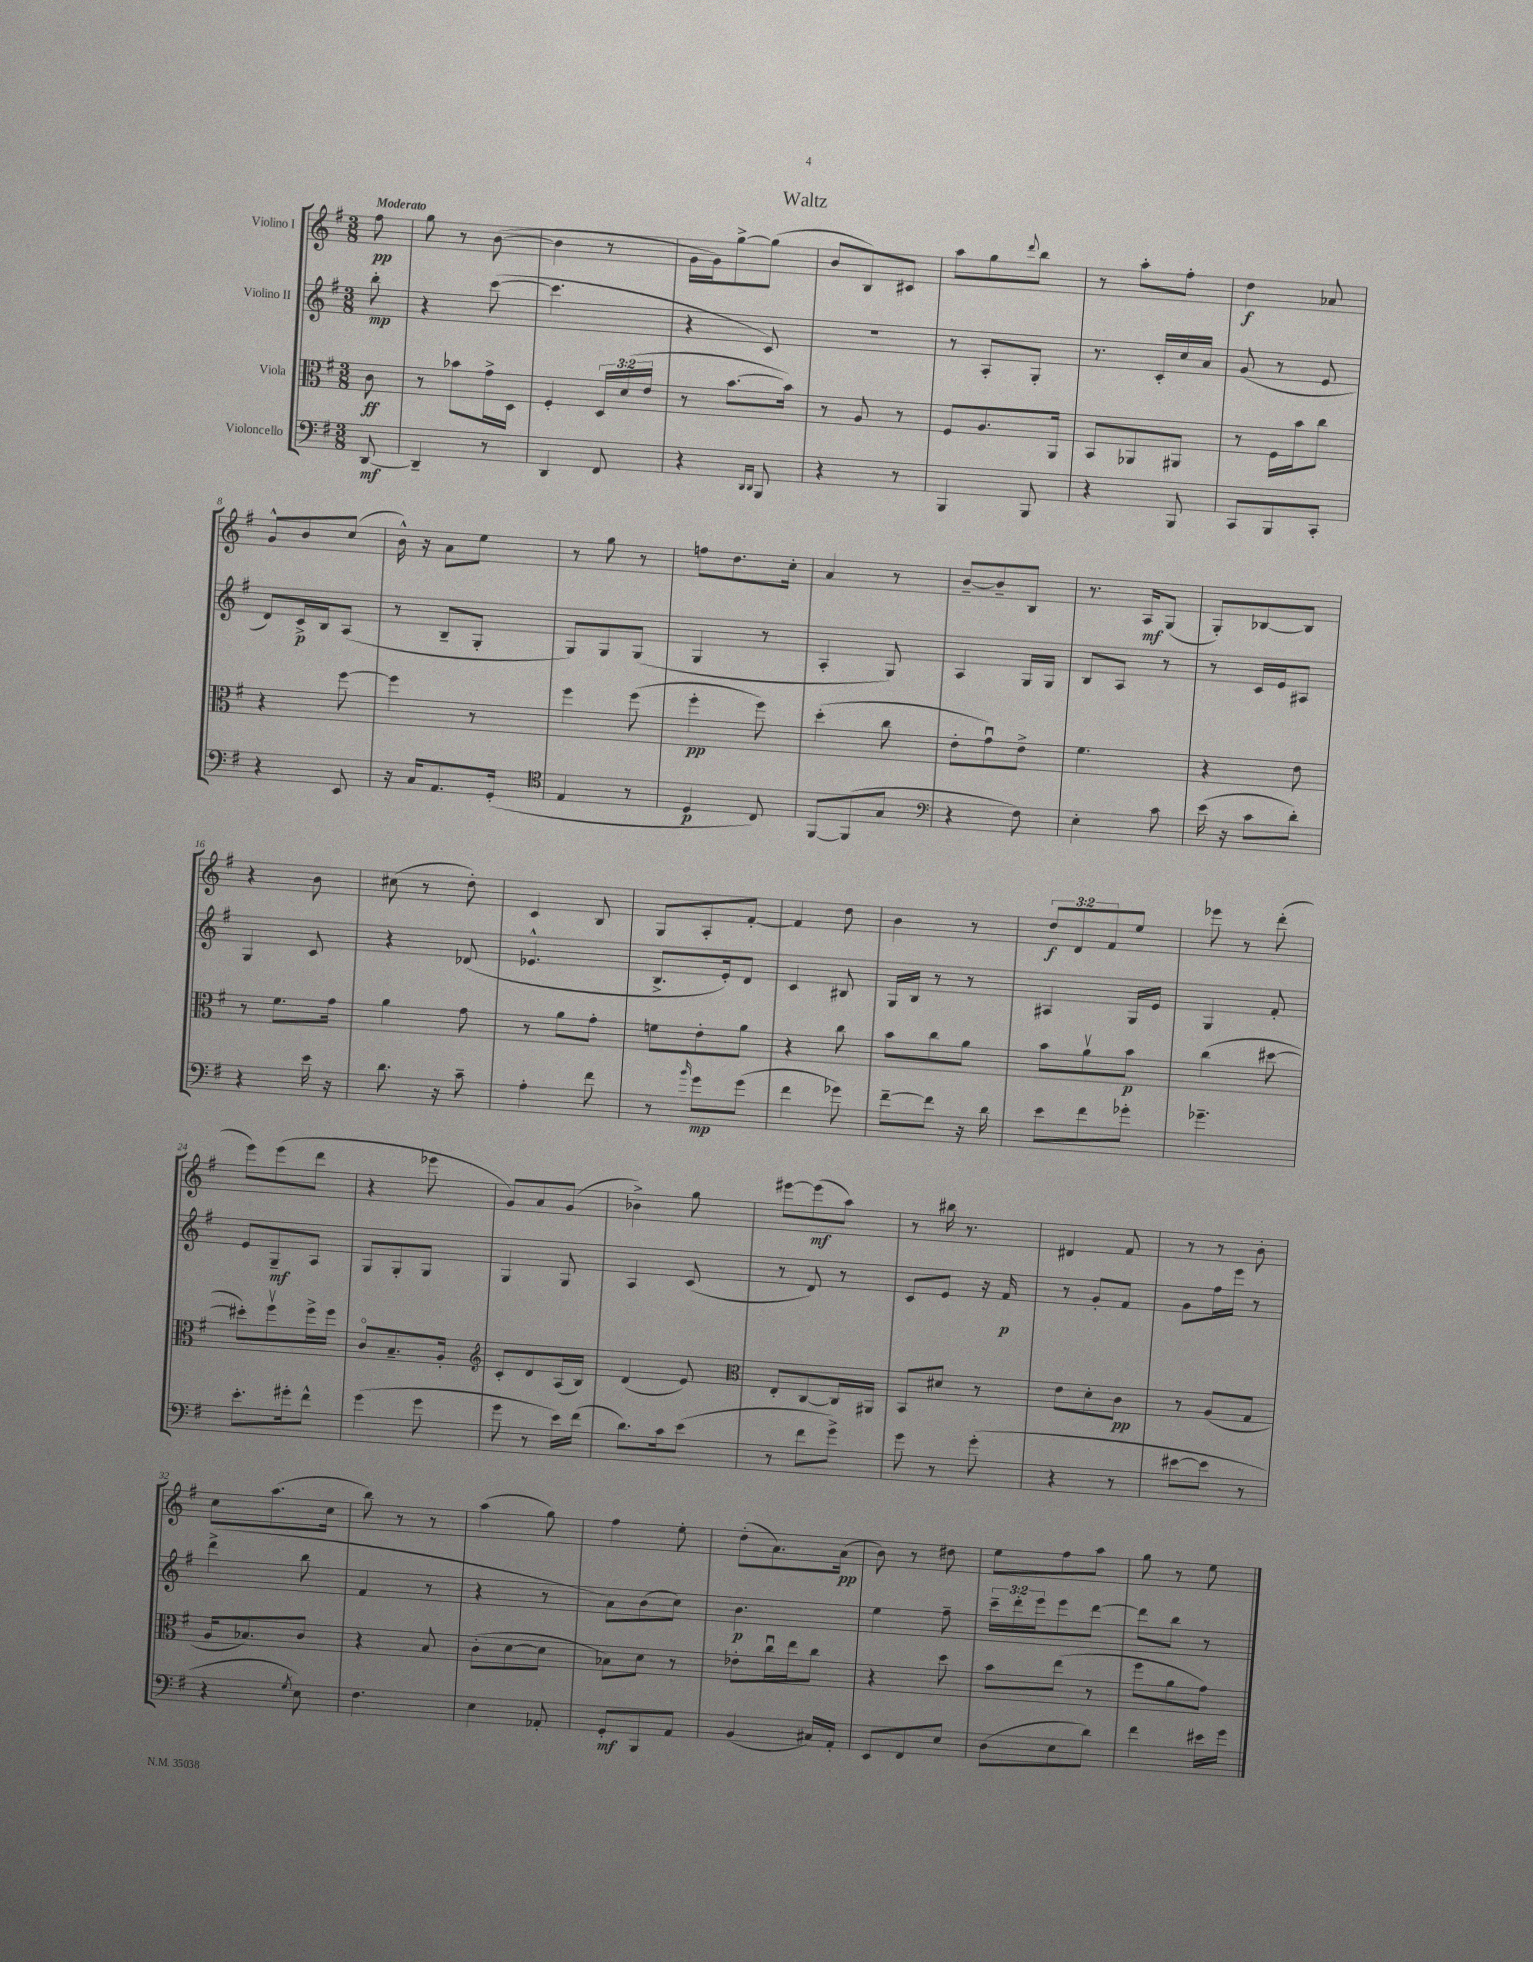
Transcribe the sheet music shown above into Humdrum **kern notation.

**kern	**kern	**kern	**kern
*staff4	*staff3	*staff2	*staff1
*clefF4	*clefC3	*clefG2	*clefG2
*k[f#]	*k[f#]	*k[f#]	*k[f#]
*M3/8	*M3/8	*M3/8	*M3/8
[8DD/	8c\	8bb'\	8ff#\
=	=	=	=
4DD~/]	8r	4r	8gg\
.	8b-\L	.	8r
8r	16g^\L	([8ccc\	([8b\
.	16D\JJ	.	.
=	=	=	=
4DD/	4F#'/	4.ccc\]	4b\]
8FF#/	24D/LL	.	8r
.	(24d/	.	.
.	24e/JJ	.	.
=	=	=	=
4r	8r	4r	16g\LL
.	.	.	16g\J)
.	[8.b\L	.	[8gg^\
16qqDD/LL	.	.	.
16qqDD/JJ	.	.	.
8BBB/	.	8c/)	(8gg\]J
.	16b\]Jk)	.	.
=	=	=	=
4r	8r	4.r	8b/L
.	8A/	.	8B/)
8r	8r	.	8c#/J
=	=	=	=
4BBB/	8F#/L	8r	8aa\L
.	8.A/	8A'/L	8gg\
.	.	.	8qqddd/
8BBB/	.	8G'/J	8bb\J
.	16AA/Jk	.	.
=	=	=	=
4r	8BB/L	8.r	8r
.	8AA-/	.	8aa'\L
.	.	16c'/LL	.
8BBB/	8AA#/J	16cc/	8ff#'\J
.	.	16a/JJ	.
=	=	=	=
8CC/L	8r	(8g/	4dd\
8BBB/	16F#\LL	8r	.
.	16b\J	.	.
8CC'/J	8cc\J	8e/	8a-/
=	=	=	=
4r	4r	8d/L)	8g^^/L
.	.	16c^/L	8b/
.	.	16B/J	.
8EE/	[8ff#\	(8A/J	(8cc/J
=	=	=	=
16r	4ff#\]	8r	16b^^\)
16C/LK	.	.	16r
8.AA/	.	8B~/L	8a\L
.	8r	8G'/J	8ee\J
(16GG'/Jk	.	.	.
=	=	=	=
*clefC4	*	*	*
4E/	4ff#\	8G/L)	8r
.	.	8G/	8gg\
8r	(8ff#\	(8G/J	8r
=	=	=	=
4D/	4ff#'\	4G/	8ff\L
.	.	.	8.dd\
8C/)	8ff#\)	8r	.
.	.	.	16cc'\Jk
=	=	=	=
[8FF#/L	(4dd'\	4A'/	4a/
(8FF#/]	.	.	.
8G/J	8cc\	8G/)	8r
=	=	=	=
*clefF4	*	*	*
4r	8e'\L	4A/	[8b~/L
.	8gu\)	.	8b~/]
8F#\)	8e^\J	16G/LL	8B/J
.	.	16G/JJ	.
=	=	=	=
4E'\	4.f#\	8B/L	8.r
.	.	8A/J	.
.	.	.	16A/LK
8c\	.	8r	(8G/J
=	=	=	=
(16e\	4r	8r	8G'/L)
16r	.	.	.
8c\L	.	16c/LL	[8B-/
.	.	16e/J	.
8d'\J)	8e\	8A#/J	8B-/]J
=	=	=	=
4r	8r	4G/	4r
.	8.f#\L	.	.
16e\	.	8c/	8b\
16r	16g\Jk	.	.
=	=	=	=
8.d\	4a\	4r	(8cc#\
.	.	.	8r
16r	.	.	.
8c~\	8g\	(8d-/	8dd'\)
=	=	=	=
4A'\	8r	4.e-^^/	4c/
.	8a\L	.	.
8f#\	8g'\J	.	8B/
=	=	=	=
8r	8f\L	8.B^/L	8G/L
16qqb/	.	.	.
8g\L	8e'\	.	8A'/
.	.	16e'/k)	.
(8g\J	8a\J	8d/J	[8f#'/J
=	=	=	=
4f#\	4r	4c/	4f#/]
8g-\)	8cc\	8B#/	8dd\
=	=	=	=
[8f#~\L	8b\L	16G/LL	4b\
.	.	16B/JJ	.
8f#\]J	8cc\	8r	.
16r	8a\J	8r	8r
16d\	.	.	.
=	=	=	=
8e\L	8b\L	4A#/	12dd/L
.	.	.	12d/
8f#\	8av\	.	.
.	.	.	12f#/
8g-'\J	8b\J	16G/LL	8ee/J
.	.	16e/JJ	.
=	=	=	=
4.g-~\	(4cc\	4G/	8eee-\
.	.	.	8r
.	[8dd#\	8f#'/	(8ddd'\
=	=	=	=
8.e'\L	8dd#'\]L)	8e/L	8eee\L)
.	8ff#v\	8G~/	(8eee\
16g#'\k	.	.	.
8f#^^\J	16ff#^\L	8A/J	8ddd\J
.	16ff#\JJ	.	.
=	=	=	=
(4g\	8co/L	8G/L	4r
.	8.B~/	8G'/	.
8g\	.	8G/J	8eee-\
.	16A'/Jk	.	.
=	=	=	=
*	*clefG2	*	*
8g\	8c'/L	4G/	8g/L)
8r	8d/	.	8a/
16e\LL)	(16A/L	8G/	(8g/J
(16f#\JJ	16B/JJ)	.	.
=	=	=	=
8.d\L)	(4d/	4A/	4b-^\)
16c\k	.	.	.
(8e\J	8e/)	(8c/	8gg\
=	=	=	=
*	*clefC3	*	*
8r	8E'/L	8r	[8eee#\L
8f#\L	[8C/	8d/)	(8eee#\]
8g^\J)	16C/]L	8r	8aa\J)
.	16AA#/JJ	.	.
=	=	=	=
8g\	8BB/L	8c/L	8r
8r	8d#/J	8e/J	16bb#\
.	.	.	8.r
(8g'\	8r	16r	.
.	.	16f#/	.
=	=	=	=
4r	8e\L	8r	4d#/
.	8d'\	8g'/L	.
8r	8c\J	8f#/J	8f#/
=	=	=	=
[8e#\L	8r	8g\L	8r
8e#\]J	(8A/L	16ff#\L	8r
.	.	16eee\JJ	.
8r	8G/J	8r	8b'\
=	=	=	=
4r	16A/LK	(4ddd^\	8cc\L
.	8.B-/)	.	.
.	.	.	(8.aa\
8qG/	.	.	.
8E\)	8c/J	8bb\	.
.	.	.	16cc\Jk
=	=	=	=
4.F#\	4r	4f#/	8bb\)
.	.	.	8r
.	8B/	8r	8r
=	=	=	=
4E\	(8c'\L	4r	(4aa\
.	[8d\	.	.
8AA-'/	8d\]J	8r	8gg\)
=	=	=	=
8GG'/L	8B-\L)	8a\L)	4ff#\
8BBB/	8d\J	(8b\	.
8AA/J	8r	8cc\J)	8ee'\
=	=	=	=
(4BB/	8e-'\L	4.b\	(8dd'\L
.	16ccu\L	.	8.a\)
.	16ee\J	.	.
16C#/LL)	8cc\J	.	.
16AA'/JJ	.	.	(16a\Jk
=	=	=	=
8EE/L	4r	4ee\	8b\)
8FF#/	.	.	8r
8E/J	8dd\	8ff#~\	8dd#\
=	=	=	=
(8D\L	8b\L	24ccc~\LL	8ee\L
.	.	24ddd'\	.
.	.	24eee\J	.
8E\	(8ee\J	8eee\	8ff#\
8d\J)	8r	[8ddd\J	8aa\J
=	=	=	=
4f#\	8ff#\L	8ddd\]L	8gg\
.	8a\	8bb\J	8r
16e#\LL	8g\J)	8r	8ee\
16g\JJ	.	.	.
==	==	==	==
*-	*-	*-	*-
